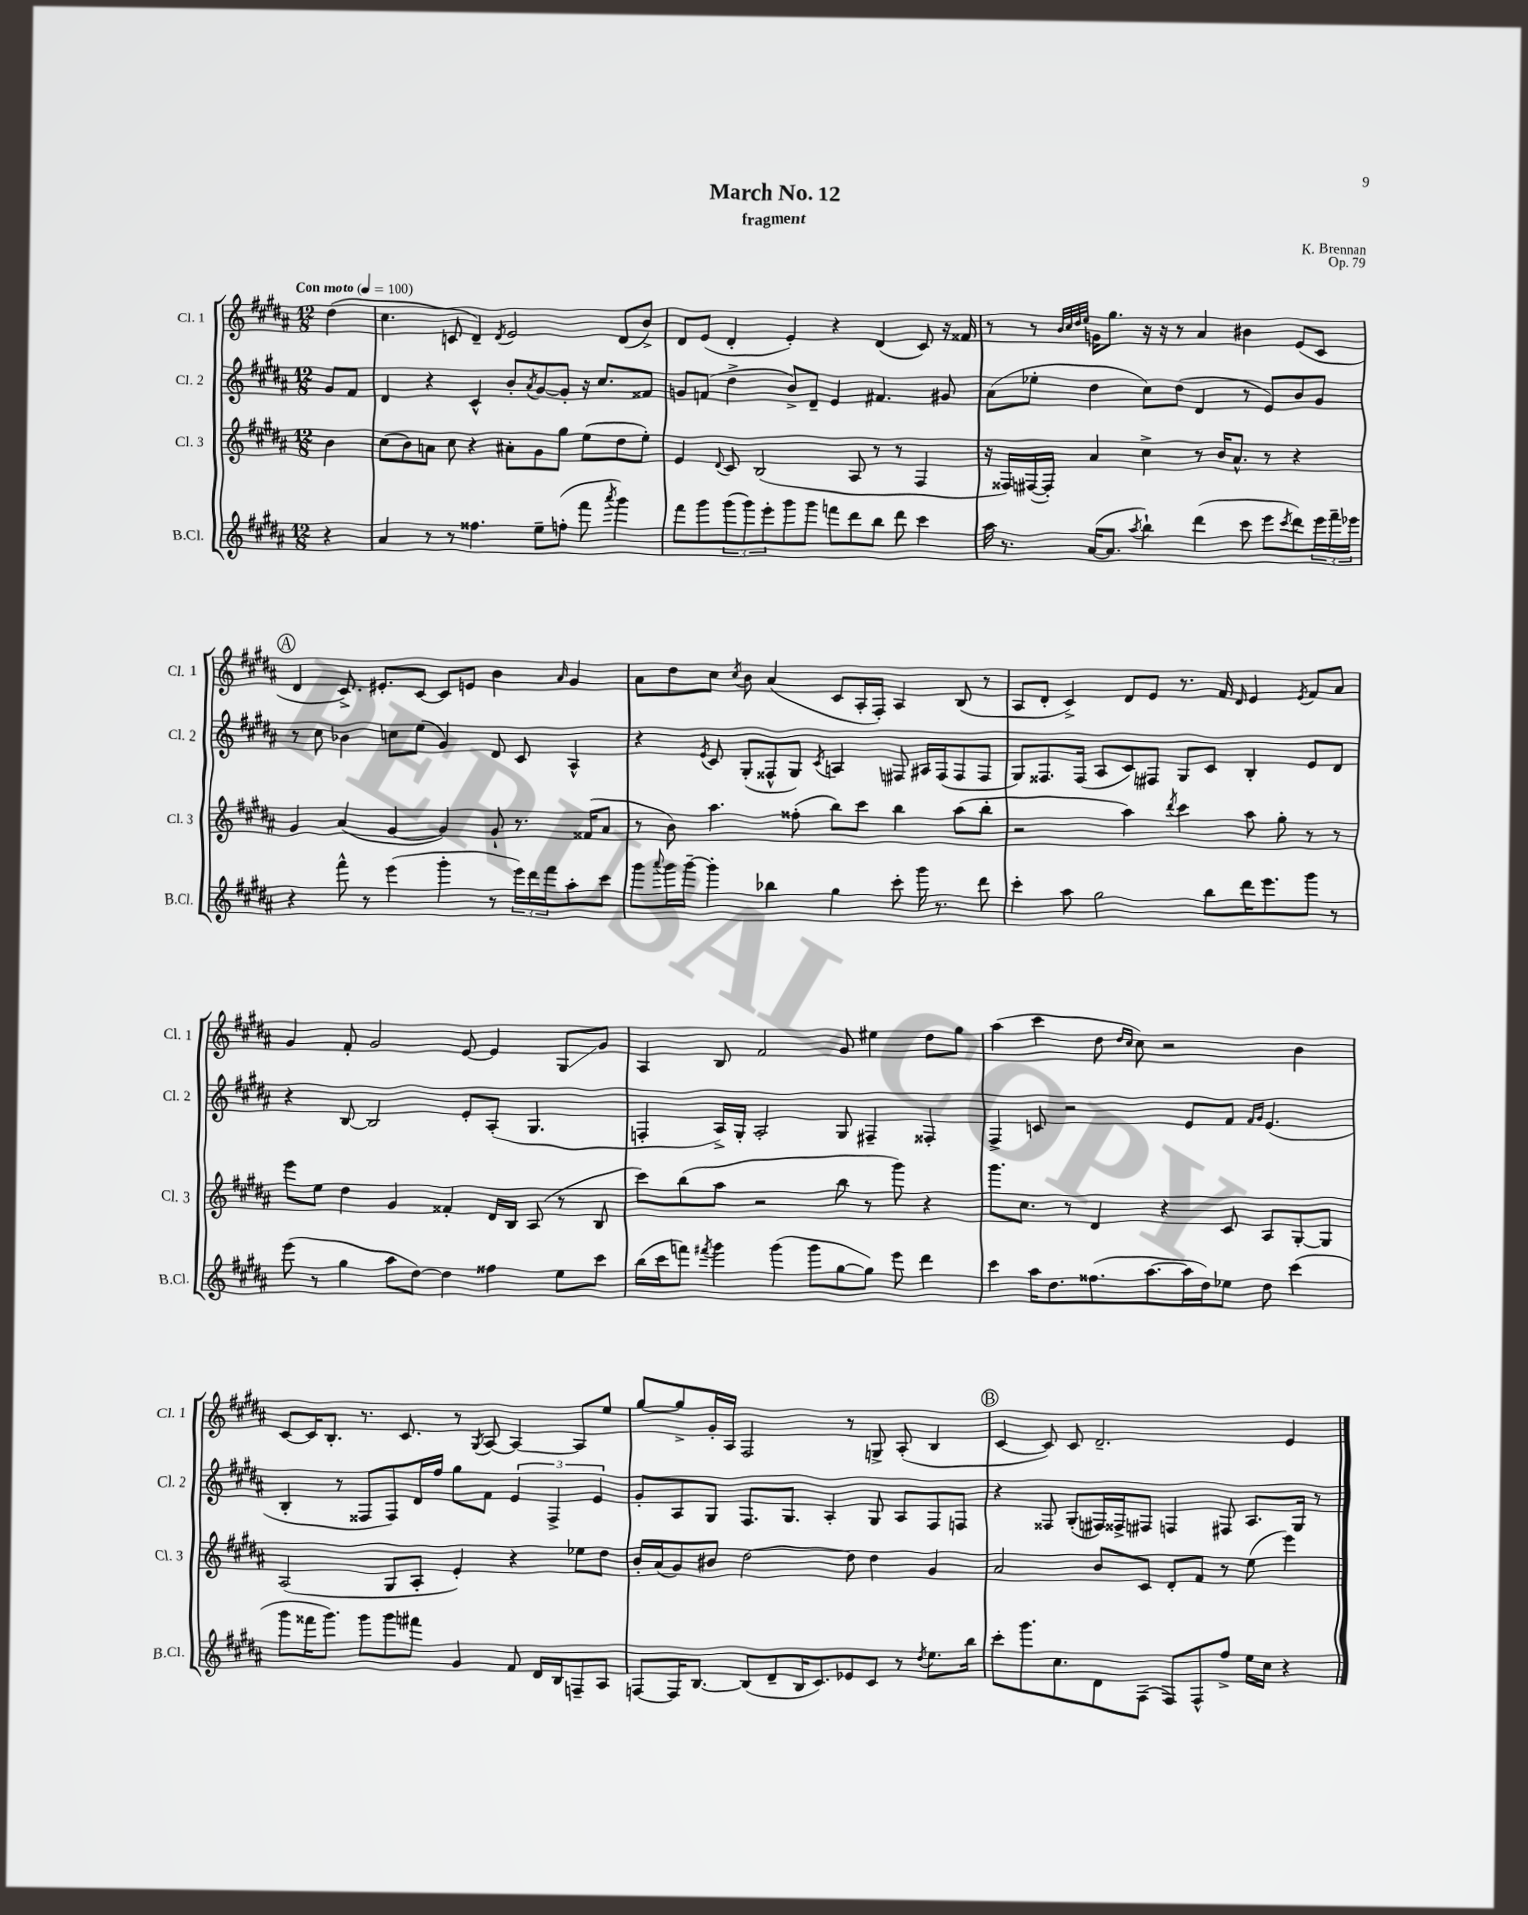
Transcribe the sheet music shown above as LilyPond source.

\header { title = "March No. 12" composer = "K. Brennan" subtitle = "fragment" opus = "Op. 79" }
<<
\new StaffGroup <<
\new Staff = "s0" \with { instrumentName = "Cl. 1" shortInstrumentName = "Cl. 1" } {
    \clef treble \key b \major \numericTimeSignature \time 12/8 \partial 4 \tempo "Con moto" 4 = 100
    dis''4( |
    cis''4. c'8 dis'4--) \acciaccatura { dis'8 } e'2 dis'8( b'8->) |
    dis'8 e'8( dis'4-. e'4-.) r4 dis'4( cis'8) r16 fisis'16 |
    r8 r8 \grace { b'32 cis''32 dis''32 e''32 } g'16 gis''8. r16 r16 r8 ais'4 bis'4 e'8( cis'8 |
    \mark \markup { \circle "A" } dis'4 cis'8.->) eis'8.-. cis'8~ cis'8 e'8 b'4 \grace { ais'16 } gis'4 |
    ais'8 dis''8 cis''8 \acciaccatura { cis''8 } b'8 ais'4( cis'8 ais16-. fis16-.) ais4 b8( r8 |
    ais8 dis'8-. cis'4->) dis'8 e'8 r8. fis'16 \grace { dis'16 } e'4 \acciaccatura { e'8 } fis'8 ais'8 |
    gis'4 fis'8-. gis'2 e'8~ e'4 gis8\glissando gis'8 |
    ais4 b8 fis'2 gis'8 eis''4 dis''8 gis''8 |
    ais''4( cis'''4 dis''8 \grace { dis''16 cis''16 } cis''8) r2 b'4 |
    cis'8~ cis'16 b8.-. r8. cis'8. r8 \acciaccatura { gis8 } ais8~ ais4~ ais8 e''8 |
    gis''8~ gis''8-> gis'16-. ais16 fis2 r8 g8-> ais8-.( b4 |
    \mark \markup { \circle "B" } cis'4~ cis'8) cis'8 dis'2.-- e'4 \bar "|." |
}
\new Staff = "s1" \with { instrumentName = "Cl. 2" shortInstrumentName = "Cl. 2" } {
    \clef treble \key b \major \numericTimeSignature \time 12/8 \partial 4
    gis'8 fis'8 |
    dis'4 r4 cis'4-^ b'8-. \acciaccatura { ais'8 } gis'8~ gis'8-. r16 cis''8. fisis'8 |
    g'8 f'8( dis''4-> b'8->) dis'8-- e'4 fis'4. gis'8 |
    ais'8( ees''8-. dis''4 cis''8) dis''8( dis'4 r8 e'8) b'8 gis'8 |
    \mark \markup { \circle "A" } r8 cis''8 bes'4 c''8 e''8( gis'4) dis'8 cis'8 ais4-^ |
    r4 \acciaccatura { e'8 } cis'8 gis8-.( fisis8-^ gis8) \acciaccatura { cis'8 } a4 fis8 ais16 fis16( fis8 fis8 |
    gis8) fisis8. fisis16( ais8 cis'8) fis8 gis8 cis'8 b4-. e'8 dis'8 |
    r4 b8~ b2 e'8-. ais8-.( gis4. |
    f4-. ais16->) gis16-. ais2-. gis8 fis4-- fisis4-. |
    fis4-> c'8 r2 e'8 fis'8 \grace { fis'16 gis'16 } e'4.( |
    b4-. r8 fisis8 fisis8) dis'16 fis''16 gis''8 fis'8 \tuplet 3/2 { e'4 fisis4-> e'4 } |
    gis'8-. ais8 gis8 fis8. gis8. ais4-. gis8 ais8 fis8 f8 |
    \mark \markup { \circle "B" } r4 fisis8 gis8-.( fis16) fisis16-> fis8 f4 fis8 ais8. gis16 r8 \bar "|." |
}
\new Staff = "s2" \with { instrumentName = "Cl. 3" shortInstrumentName = "Cl. 3" } {
    \clef treble \key b \major \numericTimeSignature \time 12/8 \partial 4
    b'4 |
    cis''8( b'8) a'8 cis''8 r4 ais'8-. gis'8 gis''8 e''8( dis''8 e''8-.) |
    e'4 \appoggiatura { dis'8 } cis'8 b2( ais8 r8 r8 fis4 |
    r16 fisis16) fis16~( fis16-.) ais'4 cis''4-> r8 b'16 ais'8.-^ r8 r4 |
    \mark \markup { \circle "A" } gis'4 ais'4( gis'4~ gis'4) gis'8-! r8. fisis'16( ais'8 |
    r8 b'8) ais''4. fisis''8-.( b''8) cis'''8 b''4 ais''8( b''8-. |
    r2 ais''4) \acciaccatura { dis'''8 } cis'''4 ais''8 gis''8-. r8 r8 |
    e'''8 e''8 dis''4 gis'4 fisis'4-. dis'16 b16 ais8( r8 b8 |
    cis'''8) b''8( ais''8 r2 b''8 r8 gis'''8) r4 |
    gis'''8. cis''8. r8 dis'4 r4 cis'8 ais8 gis8~-. gis8 |
    ais2( gis8 ais8-. e'4-.) r4 ees''8 dis''8 |
    b'16-. ais'16( gis'8) bis'8 dis''2~ dis''8 dis''4 gis'4 |
    \mark \markup { \circle "B" } ais'2 b'8 cis'8 dis'8-. fis'8 r8 e''8( e'''4) \bar "|." |
}
\new Staff = "s3" \with { instrumentName = "B.Cl." shortInstrumentName = "B.Cl." } {
    \clef treble \key b \major \numericTimeSignature \time 12/8 \partial 4
    r4 |
    ais'4 r8 r8 fisis''4. e''8-- f''8-.( fis'''8 \acciaccatura { ais'''8 } gis'''4) |
    fis'''8 gis'''8 \tuplet 3/2 { gis'''8( gis'''8) e'''8-. } gis'''8 gis'''8 f'''8 dis'''8 b''8 dis'''8 cis'''4 |
    ais''16 r8. ais'16~( ais'8. \acciaccatura { ais''8 } b''4-!) dis'''4( cis'''8 e'''8 \acciaccatura { cis'''8 } dis'''8) \tuplet 3/2 { e'''16 fis'''16-- ees'''16 } |
    \mark \markup { \circle "A" } r4 fis'''8-^ r8 e'''4( gis'''4-. r8 \tuplet 3/2 { e'''16) dis'''16 fis'''16 } ais''8-. cis'''8 |
    gis'''8 \appoggiatura { ais'''8 } gis'''16 gis'''16~-- gis'''4-. bes''4 gis''4 cis'''8-. gis'''16 r8. dis'''8 |
    cis'''4-. ais''8 gis''2 b''8 dis'''16 e'''8. gis'''8 r8 |
    e'''8( r8 gis''4 ais''8 dis''8~) dis''4 fisis''4 e''8 cis'''8 |
    b''16( cis'''16 f'''8) \acciaccatura { fis'''8 } gis'''4 gis'''4( gis'''8 gis''8~ gis''8) e'''8 dis'''4 |
    cis'''4 ais''16 dis''8. fisis''8.( ais''8.~ ais''16 dis''16) ees''8 dis''8 cis'''4( |
    gis'''8 fisis'''16 gis'''8.) gis'''8 gis'''8 fis'''8 gis'4 fis'8 dis'16 b16 f8-- ais8 |
    f8~ f16 b8.~ b8( dis'8-- b16 cis'8.) ees'8 cis'8 r8 \acciaccatura { dis''8 } e''8. b''16 |
    \mark \markup { \circle "B" } cis'''8-. gis'''8. cis''8. dis'8 fis8( fis8) fis8-^ fis''8-> e''16 cis''16 r4 \bar "|." |
}
>>
>>
\layout { \context { \Score \remove "Bar_number_engraver" } }
